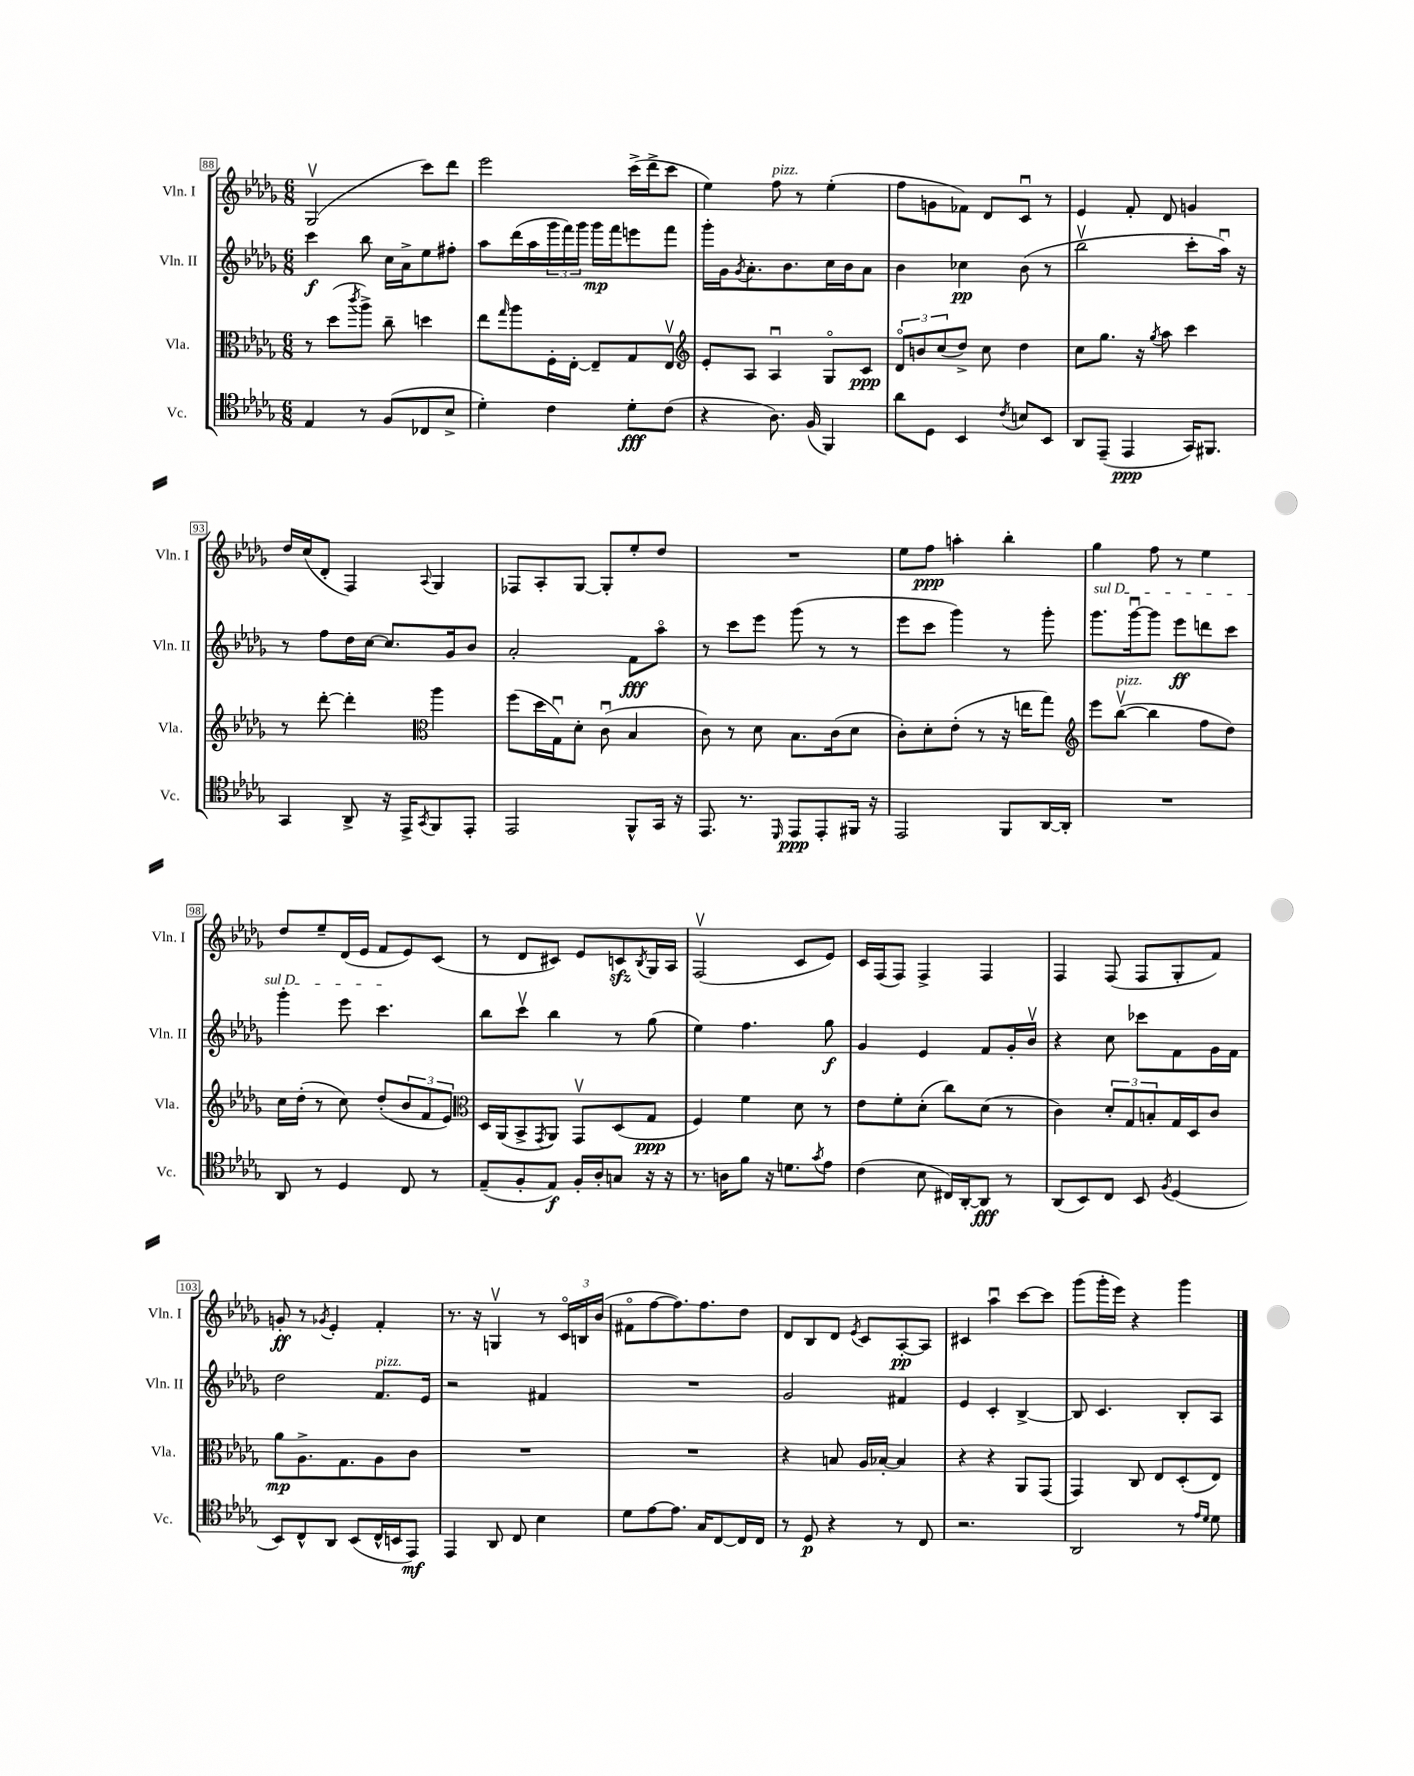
<<
\new StaffGroup <<
\new Staff = "s0" \with { instrumentName = "Vln. I" shortInstrumentName = "Vln. I" } {
    \clef treble \key des \major \numericTimeSignature \time 6/8
    ges2\upbow( c'''8) des'''8 |
    ees'''2 c'''16->( des'''16-> c'''8 |
    ees''4) f''8^\markup { \italic "pizz." } r8 ees''4-.( |
    f''8 g'8 fes'8) des'8 c'8\downbow r8 |
    ees'4 f'8-. des'8 g'4 |
    des''16 c''16( des'8-. f4) \appoggiatura { aes8 } ges4 |
    fes8 aes8-. ges8~ ges8-. ees''8-. des''8 |
    R2. |
    ees''8 f''8\ppp a''4-. bes''4-. |
    ges''4 f''8 r8 ees''4 |
    des''8 ees''8-- des'16( ees'16 f'8 ees'8) c'8( |
    r8 des'8 cis'8) ees'8 c'8\sfz \acciaccatura { bes8 } ges16 aes16 |
    f2\upbow( c'8 ees'8) |
    c'16 f16( f8) f4-> f4 |
    f4 f8( f8 ges8-. f'8) |
    g'8-.\ff r8 \acciaccatura { ges'8 } ees'4-. f'4-. |
    r8. r16 g4\upbow r8 \tuplet 3/2 { c'16\flageolet b16 bes'16( } |
    fis'8\flageolet f''8~ f''8.) f''8. des''8 |
    des'8 bes8 des'8 \acciaccatura { ees'8 } c'8 aes8~-.\pp aes8 |
    cis'4 aes''4\downbow c'''8~ c'''8 |
    ges'''8( ges'''16-. ees'''16) r4 ges'''4 \bar "|." |
}
\new Staff = "s1" \with { instrumentName = "Vln. II" shortInstrumentName = "Vln. II" } {
    \clef treble \key des \major \numericTimeSignature \time 6/8
    c'''4\f bes''8 c''16 aes'16-> ees''8 fis''8-. |
    aes''8 des'''16( aes''16 \tuplet 3/2 { ges'''16 f'''16) ges'''16 } ges'''16\mp f'''16 e'''8 f'''8 |
    ges'''16-. ges'16 \acciaccatura { ges'8 } aes'8.-. bes'8. c''16 bes'16 aes'8 |
    bes'4 ces''4\pp bes'8( r8 |
    bes''2\upbow c'''8-. aes''16\downbow) r16 |
    r8 f''8 des''16 c''16~ c''8. ges'16 bes'8 |
    aes'2-. f'8\fff aes''8\flageolet |
    r8 c'''8 ees'''8 ges'''8( r8 r8 |
    ees'''8 c'''8 ges'''4) r8 ges'''8-. |
    \once \override TextSpanner.bound-details.left.text = \markup { \italic "sul D" } ges'''8.\startTextSpan ges'''16~\downbow ges'''8 ees'''8\ff d'''8 c'''8 |
    ges'''4-. ees'''8 c'''4.\stopTextSpan |
    bes''8 c'''8\upbow bes''4 r8 ges''8( |
    ees''4) f''4. ges''8\f |
    ges'4 ees'4 f'8 ges'16-. bes'16\upbow |
    r4 c''8 ces'''8 f'8 ges'16 f'16 |
    des''2 f'8.^\markup { \italic "pizz." } ees'16 |
    r2 fis'4 |
    R2. |
    ges'2 fis'4 |
    ees'4 c'4-. bes4~-> |
    bes8 c'4. bes8-. aes8 \bar "|." |
}
\new Staff = "s2" \with { instrumentName = "Vla." shortInstrumentName = "Vla." } {
    \clef alto \key des \major \numericTimeSignature \time 6/8
    r8 des''8( \acciaccatura { c'''8 } aes''8->) c''8-- d''4 |
    ees''8 \grace { ges''16 } aes''8 f16-. ees16~-. ees8-- ges8 ees8\upbow |
    \clef treble ees'8-. aes8 aes4\downbow ges8\flageolet c'8\ppp |
    \tuplet 3/2 { des'8\flageolet b'8 c''8( } des''8->) c''8 des''4 |
    c''8 ges''8. r16 \acciaccatura { ges''8 } aes''8 c'''4 |
    r8 des'''8~-. des'''4-. \clef alto aes''4 |
    f''8( des''16 ges16\downbow) des'8-. c'8\downbow( bes4 |
    c'8) r8 des'8 bes8. c'16( des'8 |
    c'8-.) des'8-. ees'8-.( r8 r16 e''16 ges''8) |
    \clef treble ees'''8 bes''8~\upbow^\markup { \italic "pizz." }( bes''4 f''8 des''8) |
    c''16 des''16-.( r8 c''8) des''8-.( \tuplet 3/2 { bes'8 f'8 ees'8) } |
    \clef alto des16 aes,16( bes,8-> \acciaccatura { ges,8 } aes,8) ges,8\upbow des8( ges8\ppp |
    f4) f'4 des'8 r8 |
    ees'8 f'8-. des'8-.( c''8) des'8( r8 |
    c'4) \tuplet 3/2 { des'8-. ges8 b8-. } ges16 des16 c'8 |
    aes'8\mp aes8.-> ges8. aes8 c'8 |
    R2. |
    R2. |
    r4 b8 aes16 bes16~-. bes4 |
    r4 r4 aes,8 ges,8( |
    ges,4) c8 ees8 des8-.( ees8) \bar "|." |
}
\new Staff = "s3" \with { instrumentName = "Vc." shortInstrumentName = "Vc." } {
    \clef tenor \key des \major \numericTimeSignature \time 6/8
    ees4 r8 f8( ces8 bes8-> |
    des'4-.) c'4 des'8-.\fff c'8( |
    r4 aes8.) f16( f,4) |
    aes'8 des8 bes,4 \acciaccatura { c'8 } b8 bes,8 |
    aes,8 ees,8--( ees,4\ppp ges,16) fis,8. |
    ges,4 aes,8-> r16 ees,16-> \acciaccatura { ges,8 } f,8 ees,8-. |
    ees,2 f,8-^ ges,16 r16 |
    ees,8. r8. \grace { des,16 } ees,8\ppp ees,8-. fis,16 r16 |
    ees,2 f,8 aes,16~ aes,16-. |
    R2. |
    aes,8 r8 des4 c8 r8 |
    ees8--( f8-. ees8\f) f16-. aes16-. g8 r16 r16 |
    r8. a16 f'8 r16 d'8. \acciaccatura { ges'8 } ees'8 |
    c'4( bes8 cis16) aes,16~-. aes,8\fff r8 |
    aes,8( bes,8) c8 bes,8 \acciaccatura { f8 } des4( |
    bes,8) c8-^ aes,8 bes,8( c16-^ b,16 ees,8\mf) |
    ees,4 aes,8 c8 bes4 |
    des'8 ees'8~ ees'8. ges16 c8~ c16 c16 |
    r8 des8\p r4 r8 c8 |
    r2. |
    aes,2 r8 \grace { ees'16 des'16 } des'8 \bar "|." |
}
>>
>>
\layout { \context { \Score currentBarNumber = #88 \override BarNumber.stencil = #(make-stencil-boxer 0.1 0.3 ly:text-interface::print) } }
